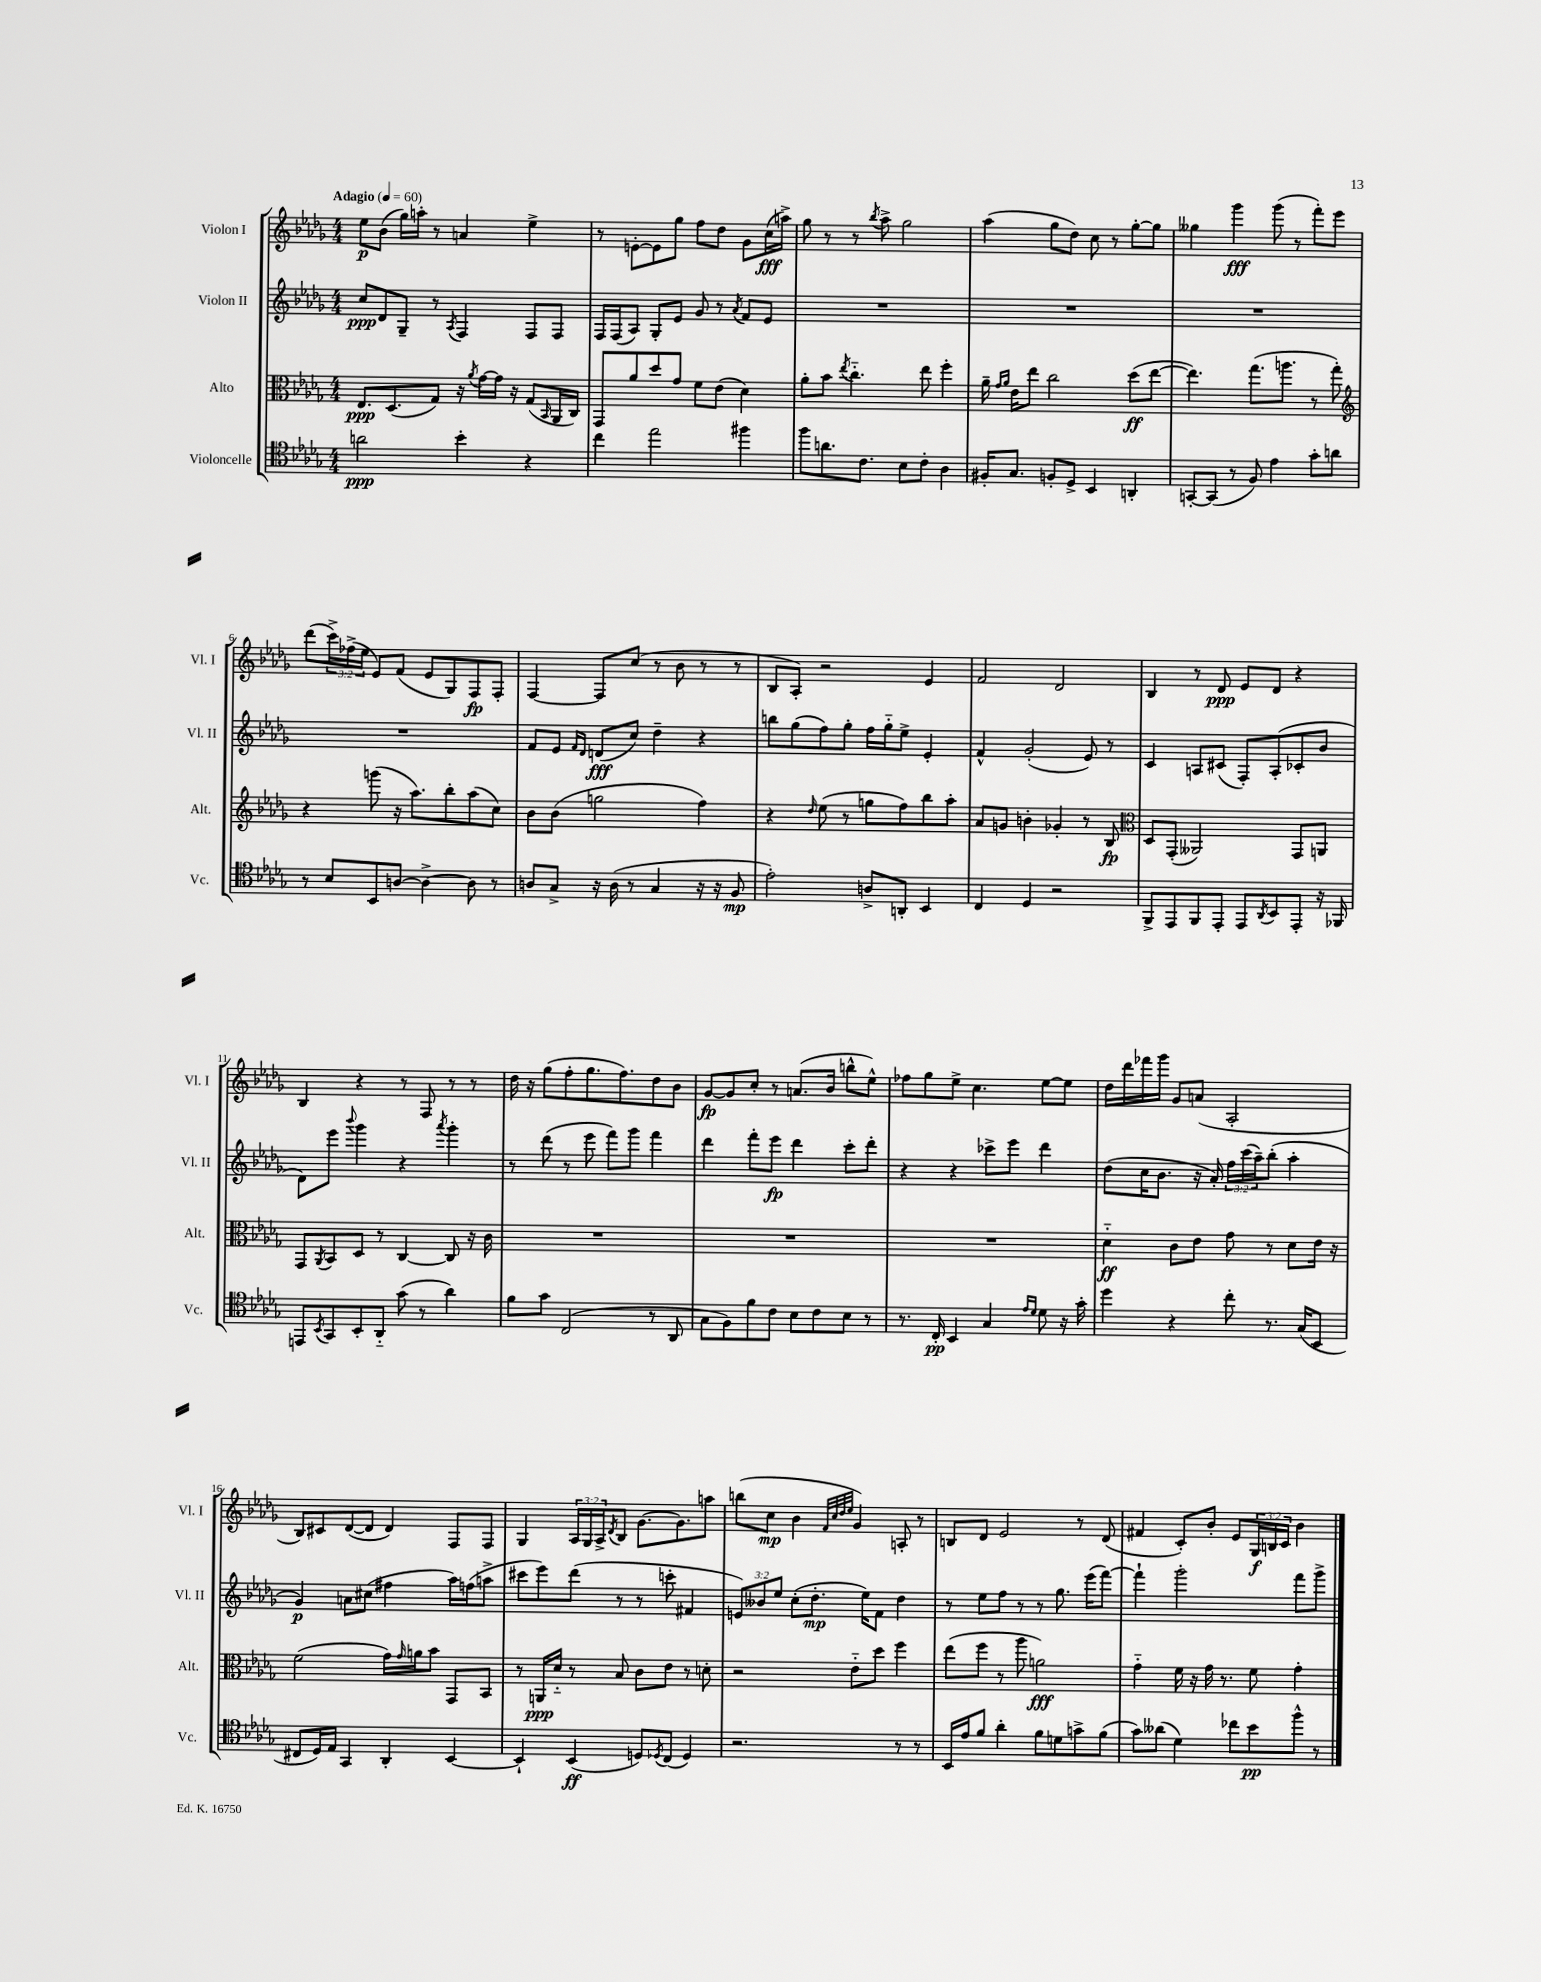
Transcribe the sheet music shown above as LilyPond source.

<<
\new StaffGroup <<
\new Staff = "s0" \with { instrumentName = "Violon I" shortInstrumentName = "Vl. I" } {
    \clef treble \key des \major \numericTimeSignature \time 4/4 \override Staff.TupletNumber.text = #tuplet-number::calc-fraction-text \tempo "Adagio" 4 = 60
    ees''8\p bes'8( ges''16) a''16-. r8 a'4 ees''4-> |
    r8 e'8~-. e'8 ges''8 f''8 des''8 ges'8 c''16\fff( a''16->) |
    ges''8 r8 r8 \acciaccatura { bes''8 } aes''8-> ges''2 |
    aes''4( ges''8 des''8) c''8 r8 ges''8~-. ges''8 |
    geses''4 ges'''4\fff ges'''8( r8 f'''8-.) ees'''8 |
    des'''8( \tuplet 3/2 { c'''16->) fes''16->( ees''16 } ees'8) f'8( ees'8 ges8) f8\fp f8-. |
    f4~ f8 c''8( r8 bes'8 r8 r8 |
    bes8 aes8-.) r2 ees'4 |
    f'2 des'2 |
    bes4 r8 des'8\ppp ees'8 des'8 r4 |
    bes4 r4 r8 f8 r8 r8 |
    des''16 r16 ges''8( f''8-. ges''8. f''8.) des''8 bes'8 |
    ges'8~\fp ges'8 c''8-. r8 a'8.( bes'16 b''8-^ ees''8-^) |
    fes''8 ges''8 ees''8-> c''4. ees''8~ ees''8 |
    des''16 des'''16 fes'''16 ges'''16 ges'8 a'8( aes2-. |
    bes8) cis'8 des'8~( des'8 des'4) f8 f8 |
    ges4 \tuplet 3/2 { aes16 ges16 aes16-> } \acciaccatura { des'8 } bes8 ges'8.~ ges'8. a''8 |
    b''8( c''8\mp bes'4 \grace { f'32 c''32 des''32 ees''32 } ges'4) a8-. r8 |
    b8 des'8 ees'2 r8 des'8( |
    fis'4 c'8-.) bes'8-. ees'8 \tuplet 3/2 { ges16\f b16 c'16 } bes'4 \bar "|." |
}
\new Staff = "s1" \with { instrumentName = "Violon II" shortInstrumentName = "Vl. II" } {
    \clef treble \key des \major \numericTimeSignature \time 4/4 \override Staff.TupletNumber.text = #tuplet-number::calc-fraction-text
    c''8\ppp des'8 ges8-- r8 \acciaccatura { aes8 } f4 f8 f8 |
    f16 f16( aes8) ges8-. ees'8 ges'8 r8 \acciaccatura { aes'8 } f'8 ees'8 |
    R1 |
    R1 |
    R1 |
    R1 |
    f'8 ees'8 \grace { f'16 des'16 } d'8\fff( c''8) des''4-- r4 |
    b''8 ges''8( f''8) ges''8-. f''16 ges''16-_ ees''8-> ees'4-. |
    f'4-^ ges'2-.( ees'8) r8 |
    c'4 a8 cis'8( f8-.) a8-.( ces'8-. bes'8 |
    des'8) ees'''8 \appoggiatura { bes'''8 } ges'''4 r4 \acciaccatura { aes'''8 } ges'''4-. |
    r8 des'''8( r8 ees'''8 f'''8) ges'''8 f'''4 |
    des'''4 f'''8-. ees'''8\fp des'''4 c'''8-. des'''8-. |
    r4 r4 ces'''8-> ees'''8 des'''4 |
    des''8( c''16 bes'8. r16 aes'16-.) \tuplet 3/2 { f''16 c'''16( aes''16--) } bes''8-.( aes''4-. |
    ges'4\p) a'8 cis''8( fis''4 aes''16) f''16( a''8-> |
    cis'''8 ees'''8) des'''8( r8 r8 c'''8-. fis'4 |
    \tuplet 3/2 { e'8) beses'8 ees''8 } c''8-.( des''8.-.\mp ees''16) f'8 des''4 |
    r8 ees''8 f''8 r8 r8 ges''8. ees'''16( f'''8~) |
    f'''4-! ges'''2-. f'''8 ges'''8-> \bar "|." |
}
\new Staff = "s2" \with { instrumentName = "Alto" shortInstrumentName = "Alt." } {
    \clef alto \key des \major \numericTimeSignature \time 4/4
    ees8.\ppp des8.( ges8) r16 \acciaccatura { aes'8 } ges'16~ ges'16 r16 ges8( \grace { bes,16 } aes,16 c16) |
    ges,8 aes'8 des''8 ges'8 f'8 ees'8( des'4) |
    aes'8-. bes'8 \acciaccatura { ees''8 } c''4.-_ ees''8 f''4-. |
    aes'16-- \grace { ges'16 aes'16 } ees'16 ees''8 c''2 des''8\ff( ees''8~ |
    ees''4.) ges''8.( a''8. r8 ges''8-.) |
    \clef treble r4 g'''8( r16 aes''8.) bes''8-. aes''8( c''8) |
    bes'8 bes'8( g''2 f''4) |
    r4 \grace { des''16 } ees''8( r8 g''8 f''8) bes''8 aes''8-. |
    aes'8 g'8 b'4-. ges'4-. r8 bes8\fp |
    \clef alto des8 ges,8-.( aeses,2) ges,8 a,8 |
    ges,8 \acciaccatura { aes,8 } bes,8 des8 r8 c4~ c8 r16 c'16 |
    R1 |
    R1 |
    R1 |
    des'4-_\ff c'8 ees'8 ges'8 r8 des'8 ees'16 r16 |
    f'2( ges'16) \grace { ges'16 } a'16 bes'8 ges,8 bes,8 |
    r8 a,16\ppp des'16-_ r8 bes8 c'8 ees'8 r8 d'8-. |
    r2 ees'8-_ des''8 f''4 |
    ees''8( f''8 r8 aes''8 a'2\fff) |
    ges'4-_ f'16 r16 ges'16 r8. f'8 ges'4-. \bar "|." |
}
\new Staff = "s3" \with { instrumentName = "Violoncelle" shortInstrumentName = "Vc." } {
    \clef tenor \key des \major \numericTimeSignature \time 4/4
    a'2\ppp bes'4-. r4 |
    c''4 ees''2 fis''4 |
    f''8 a'8. c'8. bes8 c'8-. aes4 |
    fis16-. ges8. f8-. des8-> bes,4 a,4-. |
    g,8~-. g,8( r8 f8) ees'4 ges'8-. a'8 |
    r8 bes8 bes,8 a8~ a4~-> a8 r8 |
    a8 ges8-> r16 a16( r8 ges4 r16 r16 f8\mp |
    ees'2-.) a8-> a,8-. bes,4 |
    c4 des4 r2 |
    f,8-> ees,8 f,8 ees,8-. ees,8 \acciaccatura { aes,8 } bes,8 ees,8-. r16 fes,16 |
    e,8 \acciaccatura { bes,8 } ges,8 bes,8-. aes,8-_ ges'8( r8 aes'4) |
    f'8 ges'8 c2( r8 aes,8 |
    ges8 f8) f'8 c'8 bes8 c'8 bes8 r8 |
    r8. c16-.\pp bes,4 ges4 \grace { ees'16 des'16 } des'8 r16 ges'16-. |
    des''4 r4 c''8-. r8. ges16( bes,8 |
    cis8 des16) ees16 ges,4 aes,4-. bes,4~ |
    bes,4-! bes,4\ff( d8) \acciaccatura { des8 } c8( des4) |
    r2. r8 r8 |
    bes,16 ees'16 f'8 aes'4-. f'8 d'8 g'8-> f'8( |
    ges'8) aeses'8( des'4) ces''8 bes'8\pp f''8-^ r8 \bar "|." |
}
>>
>>
